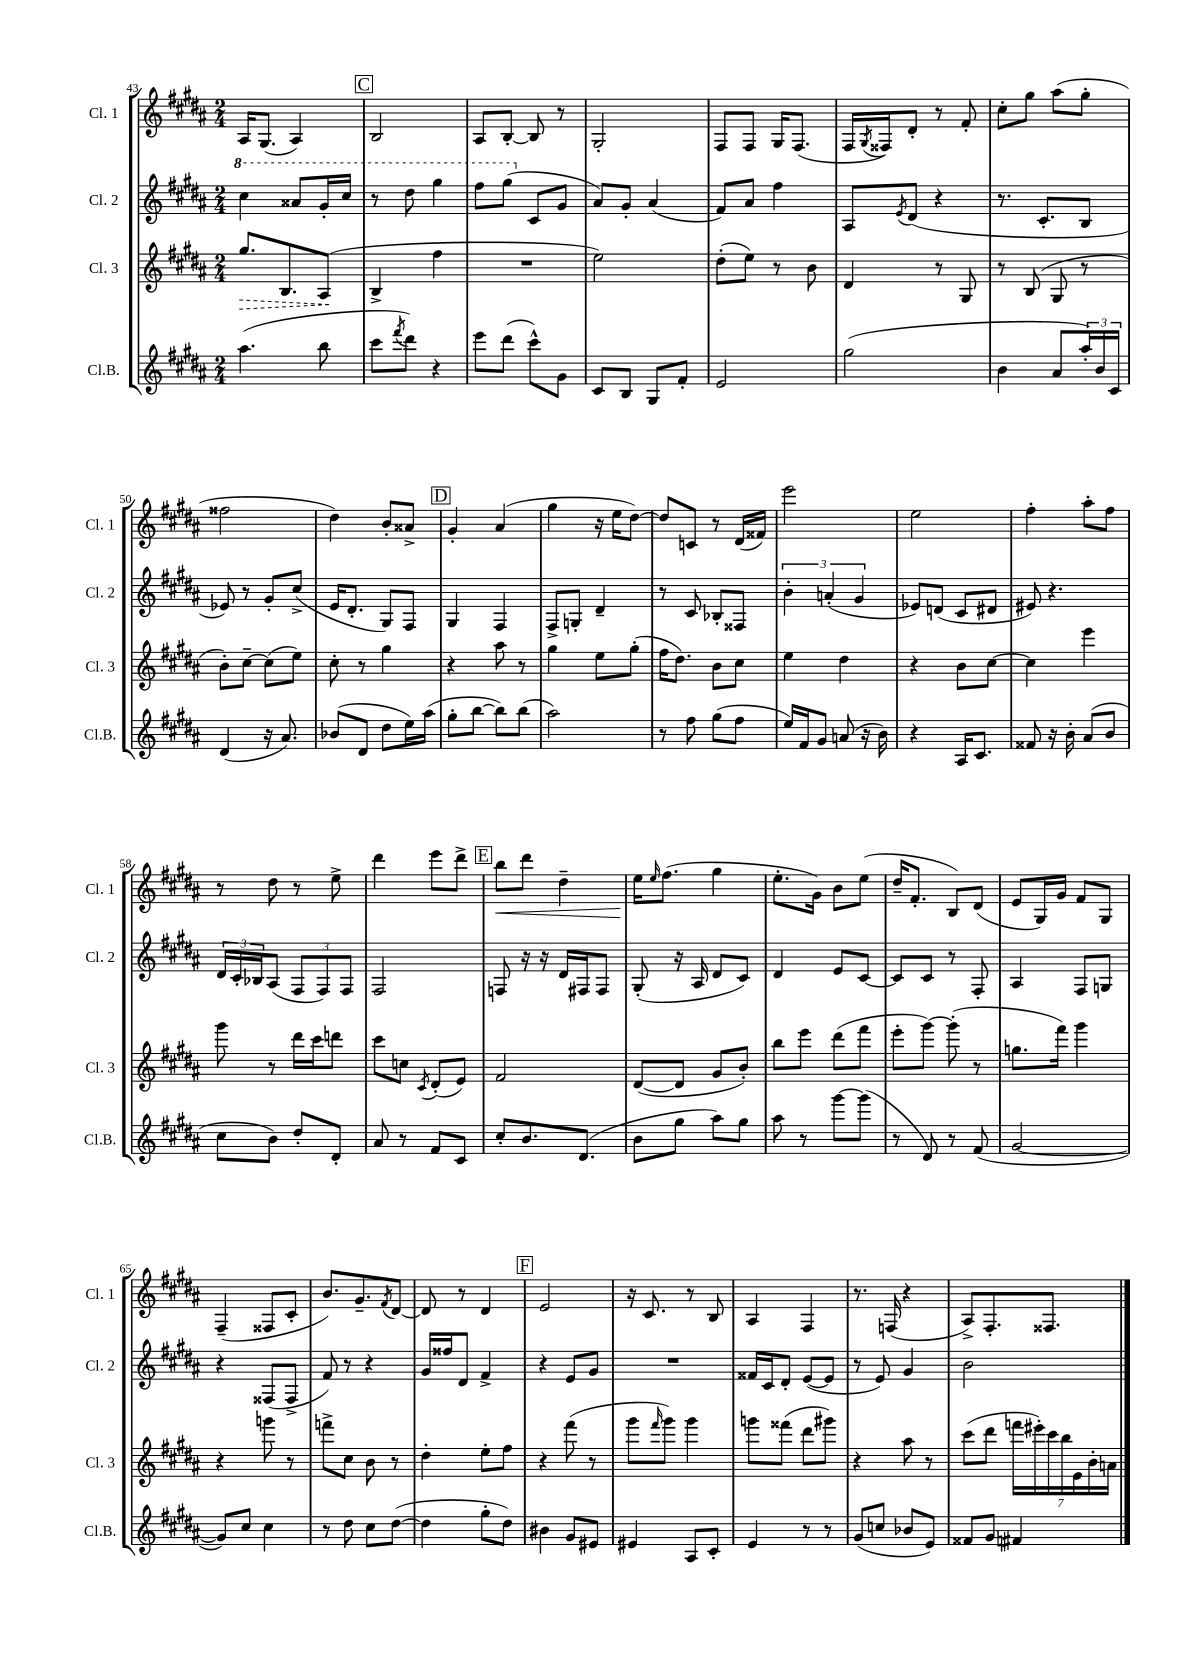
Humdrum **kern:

**kern	**kern	**dynam	**kern	**kern	**dynam
*part4	*part3	*part3	*part2	*part1	*part1
*staff4	*staff3	*staff3	*staff2	*staff1	*staff1
*I"Cl.B.	*I"Cl. 3	*	*I"Cl. 2	*I"Cl. 1	*
*I'Cl.B.	*I'Cl. 3	*	*I'Cl. 2	*I'Cl. 1	*
*clefG2	*clefG2	*	*clefG2	*clefG2	*
*k[f#c#g#d#a#]	*k[f#c#g#d#a#]	*	*k[f#c#g#d#a#]	*k[f#c#g#d#a#]	*
*M2/4	*M2/4	*	*M2/4	*M2/4	*
=43	=43	=43	=43	=43	=43
!	!	!LO:HP:b	!	!	!
*	*	*	*8va	*	*
(4.aa#\	8.gg#/L	>	4ccc#\	16A#/KL	.
.	.	.	.	(8.G#/J	.
.	8.B/	.	.	.	.
.	.	.	8aa##X/L	4A#/)	.
8bb\	(8A#/J	.	16gg#'/L	.	.
.	.	.	16ccc#/JJ	.	.
.	.	]	.	.	.
!!LO:REH:place=s1:t=C
=44	=44	=44	=44	=44	=44
8ccc#\L	4B^/	.	8r	2B/	.
8qfff#/	.	.	.	.	.
8ddd#\J)	.	.	8ddd#\	.	.
4r	4ff#\	.	4ggg#\	.	.
=45	=45	=45	=45	=45	=45
8eee\L	2r	.	8fff#\L	8A#/L	.
(8ddd#\J	.	.	(8ggg#\J	[8B'/J	.
*	*	*	*X8va	*	*
8ccc#^^\L)	.	.	8c#/L	8B/]	.
8g#\J	.	.	8g#/J	8r	.
=46	=46	=46	=46	=46	=46
8c#/L	2ee\)	.	8a#/L)	2G#'/	.
8B/J	.	.	8g#'/J	.	.
8G#/L	.	.	(4a#/	.	.
8f#'/J	.	.	.	.	.
=47	=47	=47	=47	=47	=47
2e/	(8dd#'\L	.	8f#/L)	8F#/L	.
.	8ee\J)	.	8a#/J	8F#/J	.
.	8r	.	4ff#\	16G#/KL	.
.	.	.	.	(8.F#/J	.
.	8b\	.	.	.	.
=48	=48	=48	=48	=48	=48
(2gg#\	4d#/	.	8A#/L	16F#/LL	.
.	.	.	.	8qG#/	.
.	.	.	.	16F##X/J)	.
.	.	.	8qe/	.	.
.	.	.	(8d#/J	8d#'/J	.
.	8r	.	4r	8r	.
.	8G#/	.	.	8f#'/	.
=49	=49	=49	=49	=49	=49
4b\	8r	.	8.r	8cc#'\L	.
.	(8B/	.	.	8gg#\J	.
.	.	.	8.c#'/L	.	.
8a#/L	8G#/	.	.	(8aa#\L	.
24aa#'/L)	8r	.	8B/J	8gg#'\J	.
24b/	.	.	.	.	.
24c#/JJ	.	.	.	.	.
!!LO:LB:g=z
=50	=50	=50	=50	=50	=50
(4d#/	8b'\L)	.	8e-X/)	2ff##X\	.
.	[8cc#~\J	.	8r	.	.
16r	(8cc#\L]	.	8g#'/L	.	.
8.a#/)	.	.	.	.	.
.	8ee\J)	.	(8cc#^/J	.	.
=51	=51	=51	=51	=51	=51
(8b-X/L	8cc#'\	.	16e/KL	4dd#\)	.
.	.	.	8.d#'/J	.	.
8d#/J	8r	.	.	.	.
8dd#\L	4gg#\	.	8G#/L)	8b'/L	.
16ee\L)	.	.	8F#/J	8a##X^/J	.
(16aa#\JJ	.	.	.	.	.
!!LO:REH:place=s1:t=D
=52	=52	=52	=52	=52	=52
8gg#'\L	4r	.	4G#/	4g#'/	.
[8bb\J	.	.	.	.	.
8bb\L])	8aa#\	.	4F#/	(4a#/	.
(8bb\J	8r	.	.	.	.
=53	=53	=53	=53	=53	=53
2aa#\)	4gg#\	.	8F#^/L	4gg#\	.
.	.	.	8Gn'/J	.	.
.	8ee\L	.	4d#~/	16r	.
.	.	.	.	16ee\KL	.
.	(8gg#'\J	.	.	[8dd#\J)	.
=54	=54	=54	=54	=54	=54
8r	16ff#\KL	.	8r	8dd#/L]	.
.	8.dd#\J)	.	.	.	.
8ff#\	.	.	8c#/	8cn/J	.
(8gg#\L	8b\L	.	8B-X'/L	8r	.
8ff#\J	8cc#\J	.	8F##X/J	(16d#/LL	.
.	.	.	.	16f##X/JJ)	.
=55	=55	=55	=55	=55	=55
16ee/LL)	4ee\	.	6b'\	2eee\	.
16f#/J	.	.	.	.	.
8g#/J	.	.	.	.	.
.	.	.	(6an'/	.	.
(8an/	4dd#\	.	.	.	.
.	.	.	6g#/	.	.
16r	.	.	.	.	.
16b\)	.	.	.	.	.
=56	=56	=56	=56	=56	=56
4r	4r	.	8e-X/L)	2ee\	.
.	.	.	(8dn/J	.	.
16A#/KL	8b\L	.	8c#/L	.	.
8.c#/J	.	.	.	.	.
.	[8cc#\J	.	8d#X/J	.	.
=57	=57	=57	=57	=57	=57
8f##X/	4cc#\]	.	8e#X/)	4ff#'\	.
16r	.	.	4.r	.	.
16b'\	.	.	.	.	.
(8a#/L	4eee\	.	.	8aa#'\L	.
8b/J	.	.	.	8ff#\J	.
!!LO:LB:g=z
=58	=58	=58	=58	=58	=58
8cc#\L	8ggg#\	.	24d#/LL	8r	.
.	.	.	24c#'/	.	.
.	.	.	24B-X/J	.	.
8b\J)	8r	.	(8A#/J	8dd#\	.
8dd#'/L	16ddd#\LL	.	12F#/L	8r	.
.	16ccc#\J	.	.	.	.
.	.	.	12F#/)	.	.
8d#'/J	8dddn\J	.	.	8ee^\	.
.	.	.	12F#/J	.	.
=59	=59	=59	=59	=59	=59
8a#/	8ccc#\L	.	2F#/	4ddd#\	.
8r	8ccn\J	.	.	.	.
.	8qc#/	.	.	.	.
8f#/L	(8d#'/L	.	.	8eee\L	.
8c#/J	8e/J)	.	.	8ddd#^\J	.
!!LO:REH:place=s1:t=E
=60	=60	=60	=60	=60	=60
!	!	!	!	!	!LO:HP:b
8cc#'/L	2f#/	.	8Fn/	8bb\L	<
8.b/	.	.	16r	8ddd#\J	.
.	.	.	16r	.	.
.	.	.	16d#/LL	4dd#~\	.
(8.d#/J	.	.	16F#X/J	.	.
.	.	.	8F#/J	.	.
=61	=61	=61	=61	=61	=61
8b\L	([8d#/L	.	(8G#'/	16ee\KL	.
.	.	.	.	16qqee/	.
.	.	.	.	(8.ff#\J	[
8gg#\J	8d#/J]	.	16r	.	.
.	.	.	16A#/	.	.
8aa#\L)	8g#/L	.	8d#/L	4gg#\	.
8gg#\J	8b'/J)	.	8c#/J)	.	.
=62	=62	=62	=62	=62	=62
8aa#\	8bb\L	.	4d#/	8.ee'\L	.
8r	8eee\J	.	.	.	.
.	.	.	.	16g#\Jk)	.
[8ggg#\L	(8ddd#\L	.	8e/L	8b\L	.
(8ggg#\J]	8fff#\J	.	[8c#/J	(8ee\J	.
=63	=63	=63	=63	=63	=63
8r	8eee'\L	.	8c#/L]	16dd#~/KL	.
.	.	.	.	8.f#'/J	.
8d#/)	[8ggg#\J)	.	8c#/J	.	.
8r	(8ggg#'\]	.	8r	8B/L)	.
(8f#/	8r	.	8F#'/	(8d#/J	.
=64	=64	=64	=64	=64	=64
[2g#/	8.ggn\L	.	4A#/	8e/L	.
.	.	.	.	16G#/L)	.
.	16fff#\Jk)	.	.	16g#/JJ	.
.	4ggg#\	.	8F#/L	8f#/L	.
.	.	.	8Gn/J	8G#/J	.
!!LO:LB:g=z
=65	=65	=65	=65	=65	=65
8g#/L])	4r	.	4r	(4F#~/	.
8cc#/J	.	.	.	.	.
4cc#\	8gggn\	.	(8F##X/L	8F##X/L	.
.	8r	.	8F##^/J	8c#'/J	.
=66	=66	=66	=66	=66	=66
8r	8fffn^\L	.	8f#/)	8.b/L)	.
8dd#\	8cc#\J	.	8r	.	.
.	.	.	.	8.g#~/	.
8cc#\L	8b\	.	4r	.	.
.	.	.	.	8qf#/	.
([8dd#\J	8r	.	.	[8d#/J	.
=67	=67	=67	=67	=67	=67
4dd#\]	4dd#'\	.	16g#/LL	8d#/]	.
.	.	.	16ff##X/J	.	.
.	.	.	8d#/J	8r	.
8gg#'\L	8ee'\L	.	4f#^/	4d#/	.
8dd#\J)	8ff#\J	.	.	.	.
!!LO:REH:place=s1:t=F
=68	=68	=68	=68	=68	=68
4b#X\	4r	.	4r	2e/	.
8g#/L	(8fff#\	.	8e/L	.	.
8e#X/J	8r	.	8g#/J	.	.
=69	=69	=69	=69	=69	=69
4e#X/	8ggg#\L	.	2r	16r	.
.	.	.	.	8.c#/	.
.	16qqfff#/	.	.	.	.
.	8ggg#\J)	.	.	.	.
8A#/L	4ggg#\	.	.	8r	.
8c#'/J	.	.	.	8B/	.
=70	=70	=70	=70	=70	=70
4e/	8gggn\L	.	16f##X/LL	4A#/	.
.	.	.	16c#/J	.	.
.	(8fff##X\J	.	8d#'/J	.	.
8r	8ddd#\L	.	([8e/L	4F#/	.
8r	8ggg#X\J)	.	8e/J]	.	.
=71	=71	=71	=71	=71	=71
(8g#/L	4r	.	8r	8.r	.
8ccn/J	.	.	8e/)	.	.
.	.	.	.	(16Fn/	.
8b-X/L	8aa#\	.	4g#/	4r	.
8e/J)	8r	.	.	.	.
=72	=72	=72	=72	=72	=72
8f##X/L	(8ccc#\L	.	2b\	8A#^/L)	.
8g#/J	8ddd#\J	.	.	8.F#'/	.
4f#X/	28fffn\LL	.	.	.	.
.	28eee#X'\)	.	.	.	.
.	.	.	.	8.F##X/J	.
.	28ccc#\	.	.	.	.
.	28bb\	.	.	.	.
.	28e\	.	.	.	.
.	28b'\	.	.	.	.
.	28an\JJ	.	.	.	.
==	==	==	==	==	==
*-	*-	*-	*-	*-	*-
